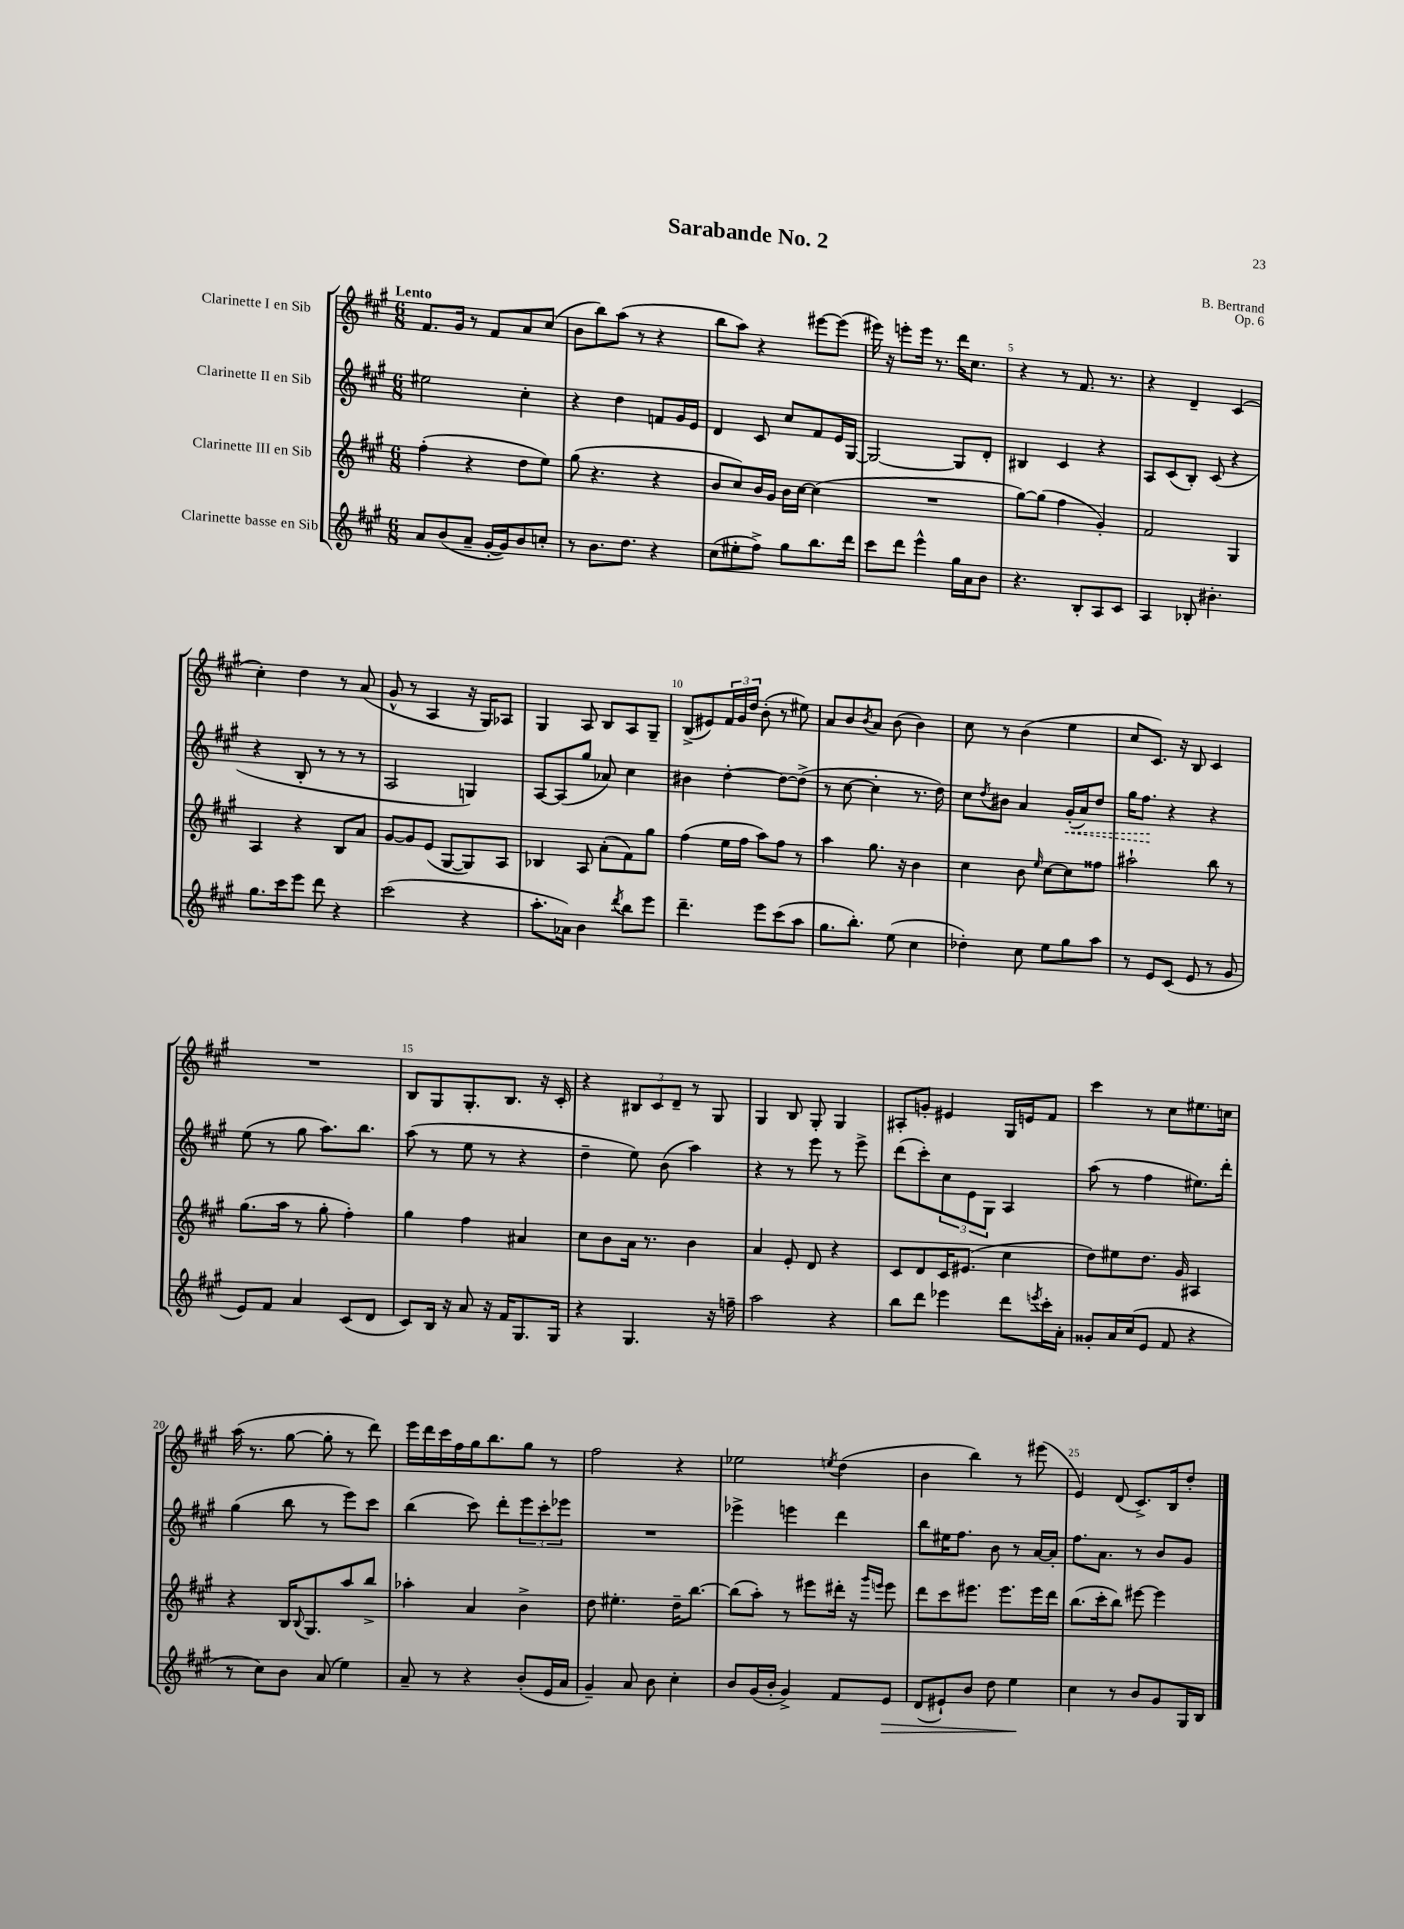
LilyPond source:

\header { title = "Sarabande No. 2" composer = "B. Bertrand" opus = "Op. 6" }
<<
\new StaffGroup <<
\new Staff = "s0" \with { instrumentName = "Clarinette I en Sib" } {
    \clef treble \key a \major \numericTimeSignature \time 6/8 \tempo "Lento"
    fis'8. gis'16 r8 fis'8 a'8 cis''8( |
    b'8 b''8) a''8( r8 r4 |
    b''8 a''8) r4 eis'''8~ eis'''8( |
    eis'''16) r16 e'''8-. e'''16 r8. d'''16 cis''8. |
    r4 r8 fis'8. r8. |
    r4 d'4-- cis'4( |
    cis''4-.) d''4 r8 a'8( |
    gis'8-^ r8 a4 r16 gis16) aes8 |
    gis4 a8 b8 a8 gis8-- |
    b8->( eis'8) \tuplet 3/2 { fis'16 gis'16 d''16 } b'8-.( r8 eis''8) |
    a'8 b'8 \acciaccatura { b'8 } a'8 b'8( b'4) |
    cis''8 r8 b'4( e''4 |
    cis''8 cis'8.) r16 b8 cis'4 |
    R2. |
    b8 gis8 gis8.-. b8. r16 cis'16-. |
    r4 \tuplet 3/2 { bis8 cis'8 d'8-- } r8 gis8 |
    gis4 b8 gis8-. gis4 |
    ais8-. g'8-. eis'4 gis16 e'16 fis'8 |
    cis'''4 r8 cis''8 eis''8. c''16 |
    a''16( r8. gis''8~ gis''8-. r8 d'''8) |
    e'''16 d'''16 cis'''16 fis''16 gis''16 b''8. gis''8 r8 |
    fis''2 r4 |
    ees''2 \acciaccatura { e''8 } d''4( |
    b'4 b''4) r8 eis'''8( |
    e'4) d'8( cis'8.->) b16 d''8-. \bar "|." |
}
\new Staff = "s1" \with { instrumentName = "Clarinette II en Sib" } {
    \clef treble \key a \major \numericTimeSignature \time 6/8
    eis''2 cis''4-. |
    r4 d''4 f'8 gis'16 e'16 |
    d'4 cis'8 cis''8 fis'8 e'16 gis16~ |
    gis2~ gis8 d'8-. |
    bis4 cis'4 r4 |
    a8 cis'8( b8-.) cis'8( r4 |
    r4 b8-. r8 r8 r8 |
    a2 g4) |
    a8~ a8( gis''8 aes'8) cis''4 |
    bis'4 d''4~-. d''8~ d''8->( |
    r8 cis''8~ cis''4-. r8. d''16) |
    cis''8 \acciaccatura { d''8 } bis'8 a'4 \once \override Hairpin.style = #'dashed-line gis'16-.\<( a'16) d''8 |
    gis''16 fis''8.\! r4 r4 |
    e''8( r8 gis''8 a''8.) b''8. |
    a''8( r8 e''8 r8 r4 |
    d''4-- e''8) b'8( a''4) |
    r4 r8 e'''8 r8 e'''8-> |
    d'''8( cis'''8-.) \tuplet 3/2 { cis''8 e'8 gis8 } a4 |
    a''8( r8 fis''4 eis''8.) d'''16-. |
    gis''4( b''8 r8 e'''8) cis'''8 |
    b''4( cis'''8) d'''8-. \tuplet 3/2 { e'''8 cis'''8-. ees'''8 } |
    R2. |
    ees'''4-> e'''4 d'''4 |
    b''8 eis''16 fis''8. b'8 r8 a'16~ a'16-. |
    fis''8. a'8. r8 b'8 gis'8 \bar "|." |
}
\new Staff = "s2" \with { instrumentName = "Clarinette III en Sib" } {
    \clef treble \key a \major \numericTimeSignature \time 6/8
    fis''4-.( r4 d''8 e''8) |
    gis''8( r4. r4 |
    b'8 cis''8) b'16 gis'16 b'16 cis''16~ cis''4( |
    R2. |
    gis''8~) gis''8( fis''4 gis'4-.) |
    fis'2 gis4 |
    a4 r4 b8 a'8 |
    gis'8~ gis'8 e'8( gis8~ gis8) a8 |
    bes4 a8 a'8-.( fis'8) gis''8 |
    fis''4( e''16 fis''16 a''8) fis''8 r8 |
    a''4 gis''8. r16 b'4 |
    cis''4 b'8 \grace { e''16 } cis''8~ cis''8 fisis''8 |
    ais''2-! b''8 r8 |
    gis''8.( a''16 r8 gis''8-. fis''4-.) |
    gis''4 fis''4 ais'4 |
    cis''8 b'8 a'16 r8. b'4 |
    a'4 e'8-. d'8 r4 |
    cis'8 d'8 cis'16 eis'8.( cis''4 |
    d''8) eis''8 d''8. gis'16 ais4 |
    r4 b16 \appoggiatura { b8 } gis8. a''8 b''8-> |
    aes''4-. a'4 b'4-> |
    d''8 eis''4.-. d''16-- b''8.~ |
    b''8( a''8-.) r8 eis'''8 dis'''16-. r16 \grace { gis'''16 e'''16 } e'''8 |
    d'''8 cis'''8 eis'''8. eis'''8. eis'''16 d'''16 |
    b''8.( cis'''16-. b''8) eis'''8~ eis'''4 \bar "|." |
}
\new Staff = "s3" \with { instrumentName = "Clarinette basse en Sib" } {
    \clef treble \key a \major \numericTimeSignature \time 6/8
    a'8 b'8( a'8-- gis'16~-. gis'16) b'8 c''8-. |
    r8 b'8. d''8. r4 |
    cis''8( eis''8-. fis''8->) gis''8 b''8. d'''16 |
    cis'''8 d'''8 e'''4-^ gis''16 a'16 b'8 |
    r4. b8-. a8 cis'8 |
    a4 bes8-. bis'4.-. |
    gis''8. cis'''16 e'''8 d'''8 r4 |
    cis'''2( r4 |
    a''8.-. aes'16) b'4 \acciaccatura { d'''8 } b''8 e'''8 |
    d'''4.-- e'''8 cis'''8( a''8 |
    gis''8. b''8.-.) e''8( cis''4 |
    des''4-.) cis''8 e''8 gis''8 a''8 |
    r8 e'8 cis'8( e'8 r8 gis'8 |
    e'8) fis'8 a'4 cis'8( d'8 |
    cis'8) b16 r16 a'8 r16 fis'16 gis8. gis16 |
    r4 gis4. r16 f''16-- |
    a''2 r4 |
    b''8 d'''8 ees'''4 d'''8 \acciaccatura { e'''8 } cis'''16-. a'16-. |
    gisis'8-. a'16 cis''16( e'8 fis'8 r4 |
    r8 cis''8) b'8 a'8( e''4) |
    a'8-- r8 r4 b'8-.( e'16 a'16 |
    gis'4--) a'8 b'8 cis''4-. |
    b'8 gis'16( b'16-. gis'4->) fis'8 e'8\> |
    d'8( eis'8-!) b'8 d''8 e''4\! |
    cis''4 r8 b'8 gis'8 gis16 b16 \bar "|." |
}
>>
>>
\layout { \context { \Score \override BarNumber.break-visibility = ##(#f #t #t) barNumberVisibility = #(every-nth-bar-number-visible 5) } }
